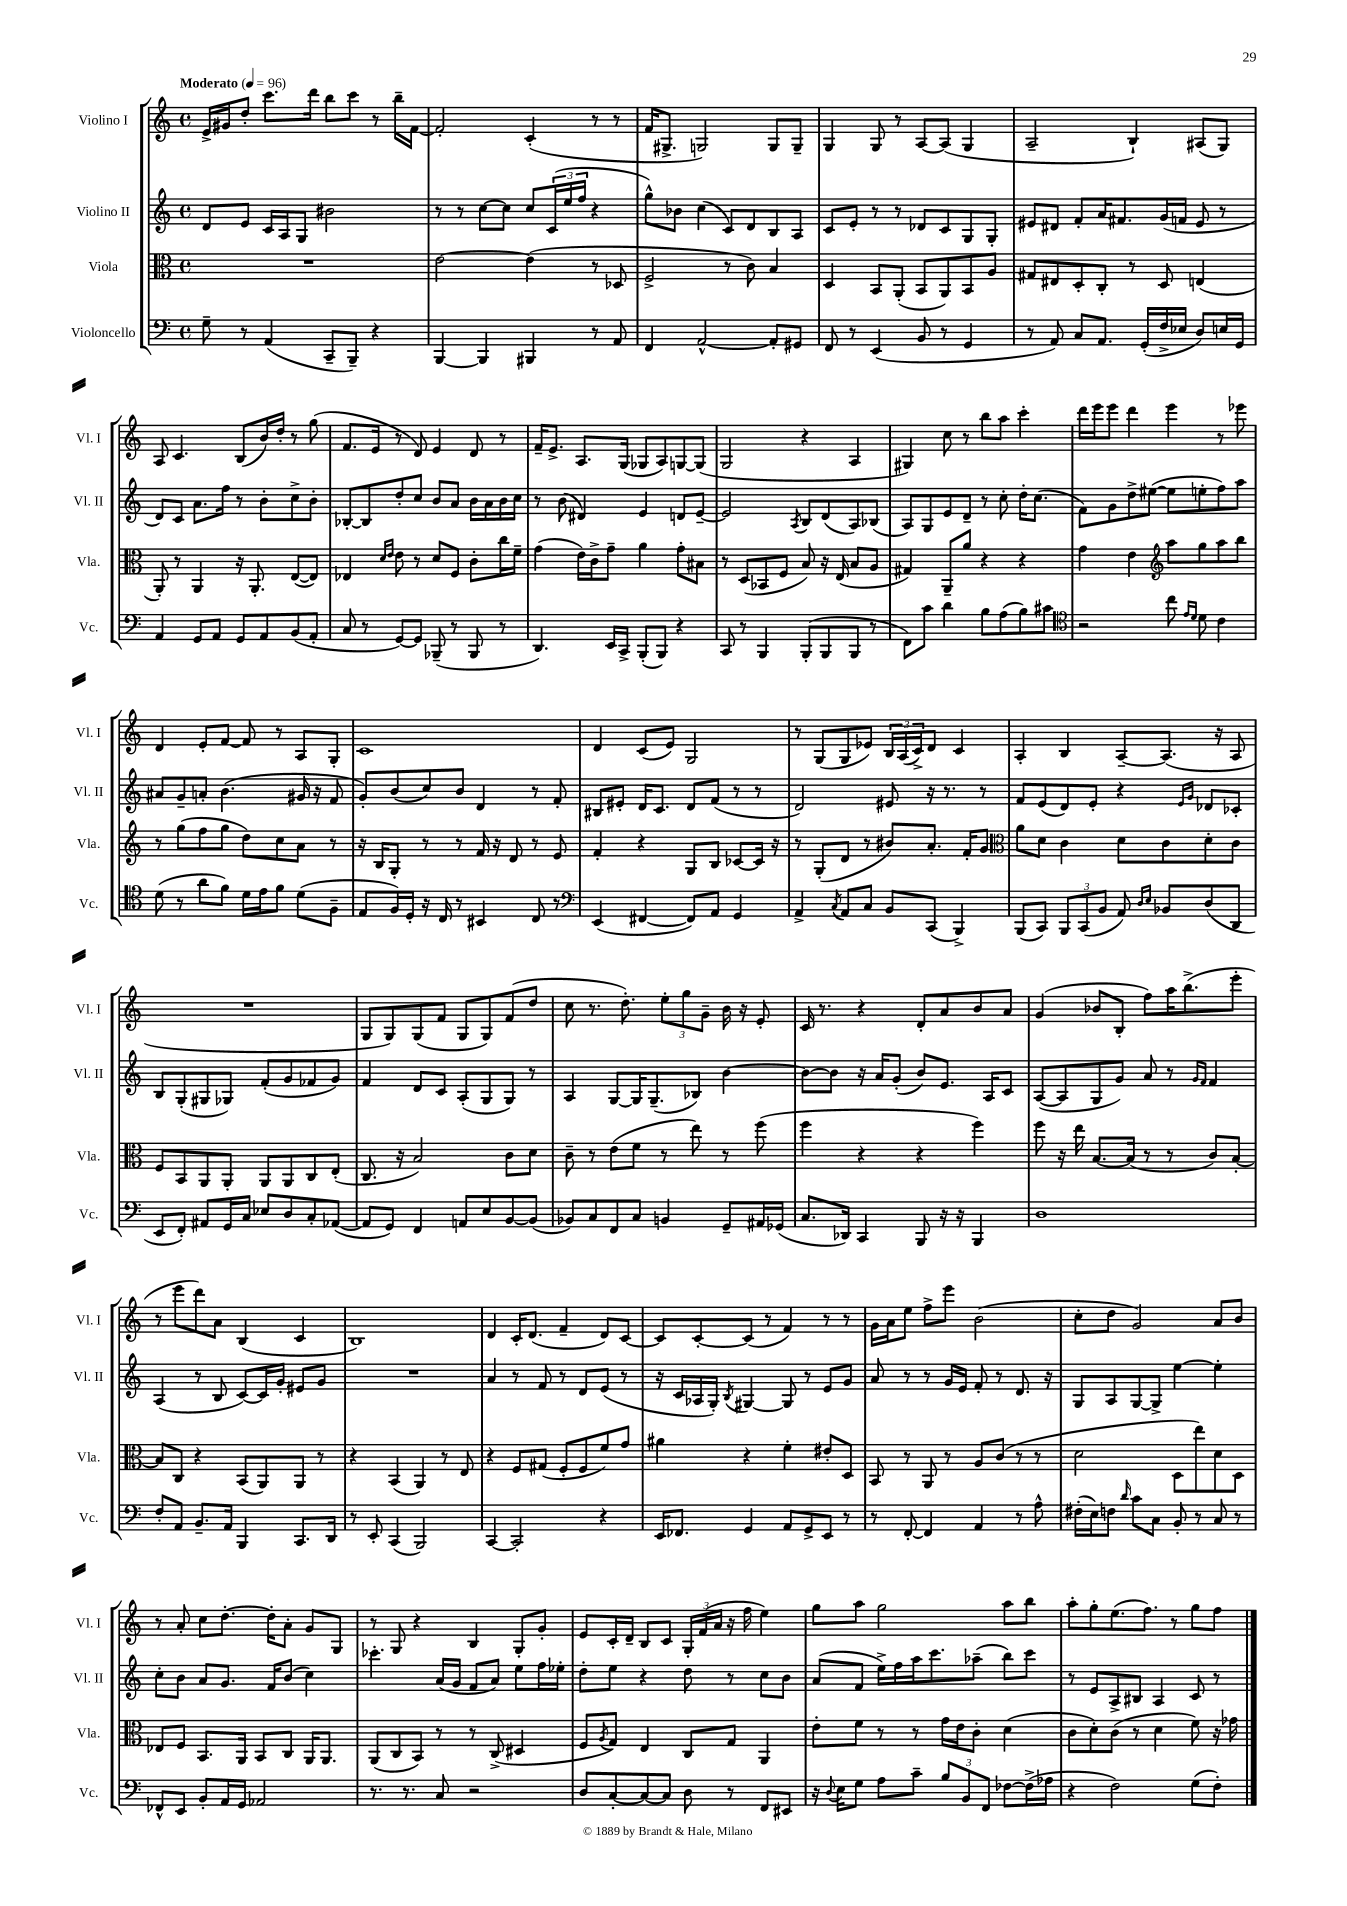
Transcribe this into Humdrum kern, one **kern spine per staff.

**kern	**kern	**kern	**kern
*part4	*part3	*part2	*part1
*staff4	*staff3	*staff2	*staff1
*I"Violoncello	*I"Viola	*I"Violino II	*I"Violino I
*I'Vc.	*I'Vla.	*I'Vl. II	*I'Vl. I
*clefF4	*clefC3	*clefG2	*clefG2
*k[]	*k[]	*k[]	*k[]
*M4/4	*M4/4	*M4/4	*M4/4
*met(c)	*met(c)	*met(c)	*met(c)
*MM96	*MM96	*MM96	*MM96
=1	=1	=1	=1
!	!	!	!LO:TX:a:B:t=Moderato
8G~\	1r	8d/L	16e^/LL
.	.	.	16g#X/J
8r	.	8e/J	8dd'/J
(4AA/	.	16c/LL	8.ccc\L
.	.	16A/J	.
.	.	8G/J	.
.	.	.	16ddd\Jk
8CC~/L	.	2b#X\	8bb\L
8BBB~/J)	.	.	8ccc\J
4r	.	.	8r
.	.	.	16bb~\LL
.	.	.	[16f\JJ
=2	=2	=2	=2
[4BBB/	[2e\	8r	2f'/]
.	.	8r	.
4BBB/]	.	[8cc\L	.
.	.	8cc\J]	.
4BBB#X/	(4e\]	8cc/L	(4c'/
.	.	(24c/L	.
.	.	24ee/	.
.	.	24ff/JJ	.
8r	8r	4r	8r
8AA/	8D-X/	.	8r
=3	=3	=3	=3
4FF/	2F^/	8gg^^\L)	16f/KL
.	.	.	8.G#X^/J
.	.	8b-X\J	.
[2AA^^/	.	(4cc\	2Gn/)
.	8r	8c/L)	.
.	8c\)	8d/	.
8AA'/L]	4B/	8B/	8G/L
8GG#X/J	.	8A/J	8G~/J
=4	=4	=4	=4
8FF/	4D/	8c/L	4G/
8r	.	8e'/J	.
(4EE/	8BB/L	8r	8G/
.	(8AA'/J	8r	8r
8BB/	8BB/L	8d-X/L	[8A/L
8r	8AA/)	8c/	(8A/J]
4GG/	8BB/	8G/	4G/
.	8A/J	8G'/J	.
=5	=5	=5	=5
8r	8G#X/L	8e#X/L	2A~/
8AA/)	8E#X/	8d#X/J	.
8C/L	8D'/	8f'/L	.
8.AA/J	8C'/J	16a/K	.
.	.	8.f#X/	.
.	8r	.	4B`/)
(16GG'/LL	.	.	.
16F^/	8D/	(16g/L	.
16E-X/JJ	.	16fn/JJ	.
8D/L)	(4En/	8e#/	(8A#X/L
16En/L	.	8r	8G/J)
16GG/JJ	.	.	.
!!LO:LB:g=z
=6	=6	=6	=6
4AA/	8AA'/)	8d/L)	8A/
.	8r	8c/J	4.c/
8GG/L	4AA/	8.a\L	.
8AA/J	.	.	.
.	.	16ff\Jk	.
8GG/L	16r	8r	(8B/L
.	8.AA'/	.	.
8AA/	.	8b'\L	16b/L)
.	.	.	16dd'/JJ
(8BB/	([8E/L	8cc^\	8r
8AA'/J	8E/J])	8b'\J	(8gg\
=7	=7	=7	=7
8C/	4E-X/	[8B-X'/L	8.f/L
8r	.	8B-/]	.
.	.	.	16e/Jk
.	16qqd/LL	.	.
.	16qqe/JJ	.	.
[8GG/L)	8e\	8dd'/	8r
8GG/J]	8r	8cc/J	8d/)
(8BBB-X~/	8d/L	8b/L	4e/
8r	8F/J	8a/J	.
8BBB-/	8c'\L	16b\LL	8d/
.	.	16a\	.
8r	16cc\L	16b\	8r
.	16f~\JJ	16cc\JJ	.
=8	=8	=8	=8
4.DD/)	(4g\	8r	16f~/KL
.	.	.	8.e^/J
.	.	(8b\	.
.	16e\LL)	4d#X/)	8.A/L
.	16c^\J	.	.
16EE/LL	8g~\J	.	.
16CC^/JJ	.	.	(16G/Jk
(8BBB'/L	4a\	4e/	8G-X/L
8BBB/J)	.	.	8A/)
4r	8g'\L	8dn/L	[8Gn/
.	8B#X\J	[8e~/J	(8G/J]
=9	=9	=9	=9
8CC/	8r	2e/]	2G/
8r	(8D/L	.	.
4BBB/	8BB-X/	.	.
.	8F/J	.	.
.	.	8qA/	.
(8BBB'/L	8B/)	8B/L	4r
8BBB/	16r	(8d/	.
.	(16E/	.	.
8BBB/J	8B/L	8A/)	4A/
8r	8A/J	(8B-X/J	.
=10	=10	=10	=10
8FF\L)	4G#X/)	8A/L)	4G#X/)
8c\J	.	8G/	.
4d\	8AA~/L	8e/	8cc\
.	8a/J	8d~/J	8r
8B\L	4r	8r	8bb\L
(8A\	.	8cc'\	8aa\J
8B\)	4r	16dd'\KL	4ccc'\
.	.	(8.cc\J	.
8c#X\J	.	.	.
=11	=11	=11	=11
*clefC4	*	*	*
2r	4g\	8f\L)	16ddd\LL
.	.	.	16eee\J
.	.	8g\	8eee\J
.	4e\	8dd^\	4ddd\
.	.	([8ee#X\J	.
*	*clefG2	*	*
8cc\	8aa\L	8ee#\L]	4eee\
16qqe/LL	.	.	.
16qqd/JJ	.	.	.
8d\	8gg\	8een'\	.
4c\	8aa\	8ff\)	8r
.	8bb\J	8aa\J	8eee-X\
!!LO:LB:g=z
=12	=12	=12	=12
(8d\	8r	8a#X/L	4d/
8r	(8gg\L	8g~/	.
8a\L	8ff\	8an'/J	8e'/L
8f\J)	8gg\J	(4.b\	[8f/J
16d\LL	8dd\L)	.	8f/]
16e\J	.	.	.
8f\J	8cc\	.	8r
(8d\L	8a\J	16g#X/	8A/L
.	.	16r	.
8F~\J	8r	8f/	8G'/J
=13	=13	=13	=13
8E/L	16r	8g'/L)	1c
.	16B/KL	.	.
16F/L)	8G'/J	(8b/	.
16D'/JJ	.	.	.
16r	8r	8cc/)	.
16C/	.	.	.
8r	8r	8b/J	.
4BB#X/	16f/	4d/	.
.	16r	.	.
.	8d/	.	.
8C/	8r	8r	.
8r	8e/	8f'/	.
=14	=14	=14	=14
*clefF4	*	*	*
(4EE/	4f'/	8B#X/L	4d/
.	.	8e#X'/J	.
[4FF#X/	4r	16d/KL	(8c/L
.	.	8.c/J	.
.	.	.	8e/J)
8FF#/L])	8G/L	8d/L	2G/
8AA/J	8B/J	(8f/J	.
4GG/	[8c-X/L	8r	.
.	16c-/Jk]	8r	.
.	16r	.	.
=15	=15	=15	=15
4AA^/	8r	2d/)	8r
.	(8G'/L	.	(8G/L
8qC/	.	.	.
8AA/L	8d/J	.	8G/
8C/J	8r	.	8e-X/J)
8BB/L	8b#X/L)	8e#X/	24B/LL
.	.	.	(24A/
.	.	.	24c^/J)
(8CC/J	8.a'/J	16r	8d/J
.	.	8.r	.
4BBB^/)	.	.	4c/
.	16f'/KL	.	.
.	8g/J	8r	.
=16	=16	=16	=16
*	*clefC3	*	*
(8BBB/L	8a\L	8f/L	4A'/
8CC/J)	8d\J	(8e/	.
12BBB/L	4c\	8d/)	4B/
(12CC/	.	.	.
.	.	8e'/J	.
12BB/J	.	.	.
8AA/)	8d\L	4r	[8A~/L
16qqD/LL	.	.	.
16qqE/JJ	.	.	.
8BB-X/L	8c\	.	(8.A/J]
.	.	16qqe/LL	.
.	.	16qqg/JJ	.
(8D/	8d'\	8d-X/L	.
.	.	.	16r
8DD/J	8c\J	8c-X'/J	8A/
!!LO:LB:g=z
=17	=17	=17	=17
8EE/L	8F/L	8B/L	1r
8FF'/J)	8BB/	(8G'/	.
8AA#X/L	8AA/	8G#X/	.
16GG/L	8AA'/J	8G-X/J)	.
16C/JJ	.	.	.
8E-X/L	8AA/L	(8f'/L	.
8D/	8AA/	8g/	.
8C'/	8C/	8f-X/	.
([8AA-X/J	(8E'/J	8g/J)	.
=18	=18	=18	=18
8AA-/L]	8.C/	4f/	8G/L
8GG/J)	.	.	8G/)
.	16r	.	.
4FF/	2B/)	8d/L	(8G/
.	.	8c/J	8f/J
8AAn/L	.	(8A'/L	8G/L
8E/	.	8G/	8G/)
[8BB/	8c\L	8G/J)	(8f/
(8BB/J]	8d\J	8r	8dd/J
=19	=19	=19	=19
8BB-X/L)	8c~\	4A/	8cc\
8C/	8r	.	8.r
8FF/	(8e\L	[8G/L	.
.	.	.	8.dd'\)
8C/J	8f\J	16G/K]	.
.	.	(8.G~/	.
4BBn/	8r	.	12ee'\L
.	.	.	12gg\
.	8ee\)	8B-X/J)	.
.	.	.	12g~\J
8GG~/L	8r	[4b\	16b\
.	.	.	16r
16AA#X/L	(8ff\	.	8e'/
(16GG-X/JJ	.	.	.
=20	=20	=20	=20
8.C/L	4ff\	8b\L_	16c/
.	.	.	8.r
.	.	8b\J]	.
16DD-X/Jk)	.	.	.
4CC/	4r	16r	4r
.	.	16a/KL	.
.	.	(8g'/J	.
8BBB/	4r	8b/L)	8d'/L
16r	.	8.e/J	8a/
16r	.	.	.
4BBB/	4ff\)	.	8b/
.	.	16A/KL	.
.	.	8c/J	8a/J
=21	=21	=21	=21
1D	8ff\	([8A/L	(4g/
.	16r	8A/]	.
.	16ee\	.	.
.	[8.B/L	8G/	8b-X/L
.	.	8g/J)	8B'/J
.	(16B/Jk]	.	.
.	8r	8a/	8ff\L)
.	8r	8r	16aa\K
.	.	.	(8.bb^\
.	.	16qqg/LL	.
.	.	16qqf/JJ	.
.	8c/L)	4f/	.
.	[8B'/J	.	8eee'\J
!!LO:LB:g=z
=22	=22	=22	=22
8F'/L	8B/L]	(4A/	8r
8AA/J	8C/J	.	8eee\L
8.BB~/L	4r	8r	8ddd\)
.	.	8B/	8a\J
16AA/Jk	.	.	.
4BBB/	(8BB/L	[8c/L)	(4B/
.	8AA/)	16c/L]	.
.	.	16g'/JJ	.
8.CC/L	8AA/J	8e#X/L	4c/
.	8r	8g/J	.
16DD/Jk	.	.	.
=23	=23	=23	=23
8r	4r	1r	1B)
8EE'/	.	.	.
(4CC/	(4BB/	.	.
2BBB/)	4AA/)	.	.
.	8r	.	.
.	8E/	.	.
=24	=24	=24	=24
[4CC/	4r	4a/	4d/
2CC'/]	8F/L	8r	16c'/KL
.	.	.	(8.d/J
.	(8G#X/J	8f/	.
.	8F'/L	8r	4f~/
.	8F/	8d/L	.
4r	8f/)	(8e/J	8d/L)
.	8g/J	8r	[8c/J
=25	=25	=25	=25
16EE/KL	4a#X\	16r	8c/L]
8.FF-X/J	.	16c/LL	.
.	.	16A-X/	[8c'/
.	.	16G'/JJ)	.
.	.	8qB/	.
4GG/	4r	[4G#X/	(8c/J]
.	.	.	8r
8AA/L	4f'\	8G#/]	4f/)
8GG^/	.	8r	.
8EE/J	8e#X'/L	8e/L	8r
8r	8D/J	8g/J	8r
=26	=26	=26	=26
8r	8BB/	8a/	16g\LL
.	.	.	16a\J
[8FF'/	8r	8r	8ee\J
4FF/]	8AA/	8r	8ff^\L
.	8r	16g/LL	8eee\J
.	.	16e/JJ	.
4AA/	8A/L	8f'/	(2b\
.	(8c/J	8r	.
8r	8r	8.d/	.
8A^^\	8r	.	.
.	.	16r	.
=27	=27	=27	=27
(16F#X'\LL	2d\	8G/L	8cc'\L
16E\J)	.	.	.
8Fn\J	.	8A/	8dd\J
16qqd/	.	.	.
8c\L	.	[8G/	2g/)
8C\J	.	8G^/J]	.
8BB'/	8D\L	[4ee\	.
8r	8ee\)	.	.
8C/	8d\	4ee'\]	8a/L
8r	8D\J	.	8b/J
!!LO:LB:g=z
=28	=28	=28	=28
8FF-X^^/L	8E-X/L	8cc'\L	8r
8EE/J	8F/J	8b\J	8a'/
8BB'/L	8.BB/L	8a/L	8cc\L
16AA/L	.	8.g/J	[8.dd'\J
16GG/JJ	16AA/Jk	.	.
2AA-X/	8BB/L	.	.
.	.	16f/KL	16dd'\KL]
.	8C/J	(8b/J	8a'\J
.	16AA/KL	4cc\)	8g/L
.	8.AA/J	.	.
.	.	.	8G/J
=29	=29	=29	=29
8.r	(8AA/L	4.ccc-X'\	8r
.	8C/	.	8G/
8.r	.	.	.
.	8BB/J)	.	4r
8C/	8r	(16a/LL	.
.	.	16g/JJ	.
2r	8r	8f/L	4B/
.	(8C^/	8a/J)	.
.	4D#X/	8ee\L	8G'/L
.	.	16ff\L	8g'/J
.	.	16ee-X'\JJ	.
=30	=30	=30	=30
8D/L	8F/L	8dd'\L	8e/L
.	8qA/	.	.
[8C'/	8G/J)	8ee\J	16c'/L
.	.	.	16d~/JJ
8C/_	4E/	4r	8B/L
8C/J]	.	.	8c/J
8D\	8C/L	8dd\	24G'/LL
.	.	.	(24f/
.	.	.	24a/JJ
8r	8G/J	8r	16r
.	.	.	16ff\
8FF/L	4AA/	8cc\L	4ee\)
8EE#X/J	.	8b\J	.
=31	=31	=31	=31
16r	8e'\L	(8a/L	8gg\L
8qqD/	.	.	.
16E\KL	.	.	.
8G\J	8f\J	8f/J	8aa\J
8A\L	8r	16ee^\LL)	2gg\
.	.	16ff\	.
8c~\J	8r	16aa\J	.
.	.	8.ccc\	.
12B/L	16g\LL	.	.
.	16e\J	.	.
12BB/	.	.	.
.	8c'\J	(8aa-X~\J	.
12FF/J	.	.	.
[8F-X\L	(4d\	8bb\L)	8aa\L
(16F-^\L]	.	8ccc\J	8bb\J
16A-X\JJ	.	.	.
=32	=32	=32	=32
4r	8c\L	8r	8aa'\L
.	8d'\)	8e/L	8gg'\
2F\)	(8c\J	8A^/	(8.ee\
.	8r	8B#X/J	.
.	.	.	8.ff\J)
.	4d\	4A/	.
.	.	.	8r
(8G\L	8f\)	8c/	8gg\L
8F'\J)	16r	8r	8ff\J
.	16g-X\	.	.
==	==	==	==
*-	*-	*-	*-
